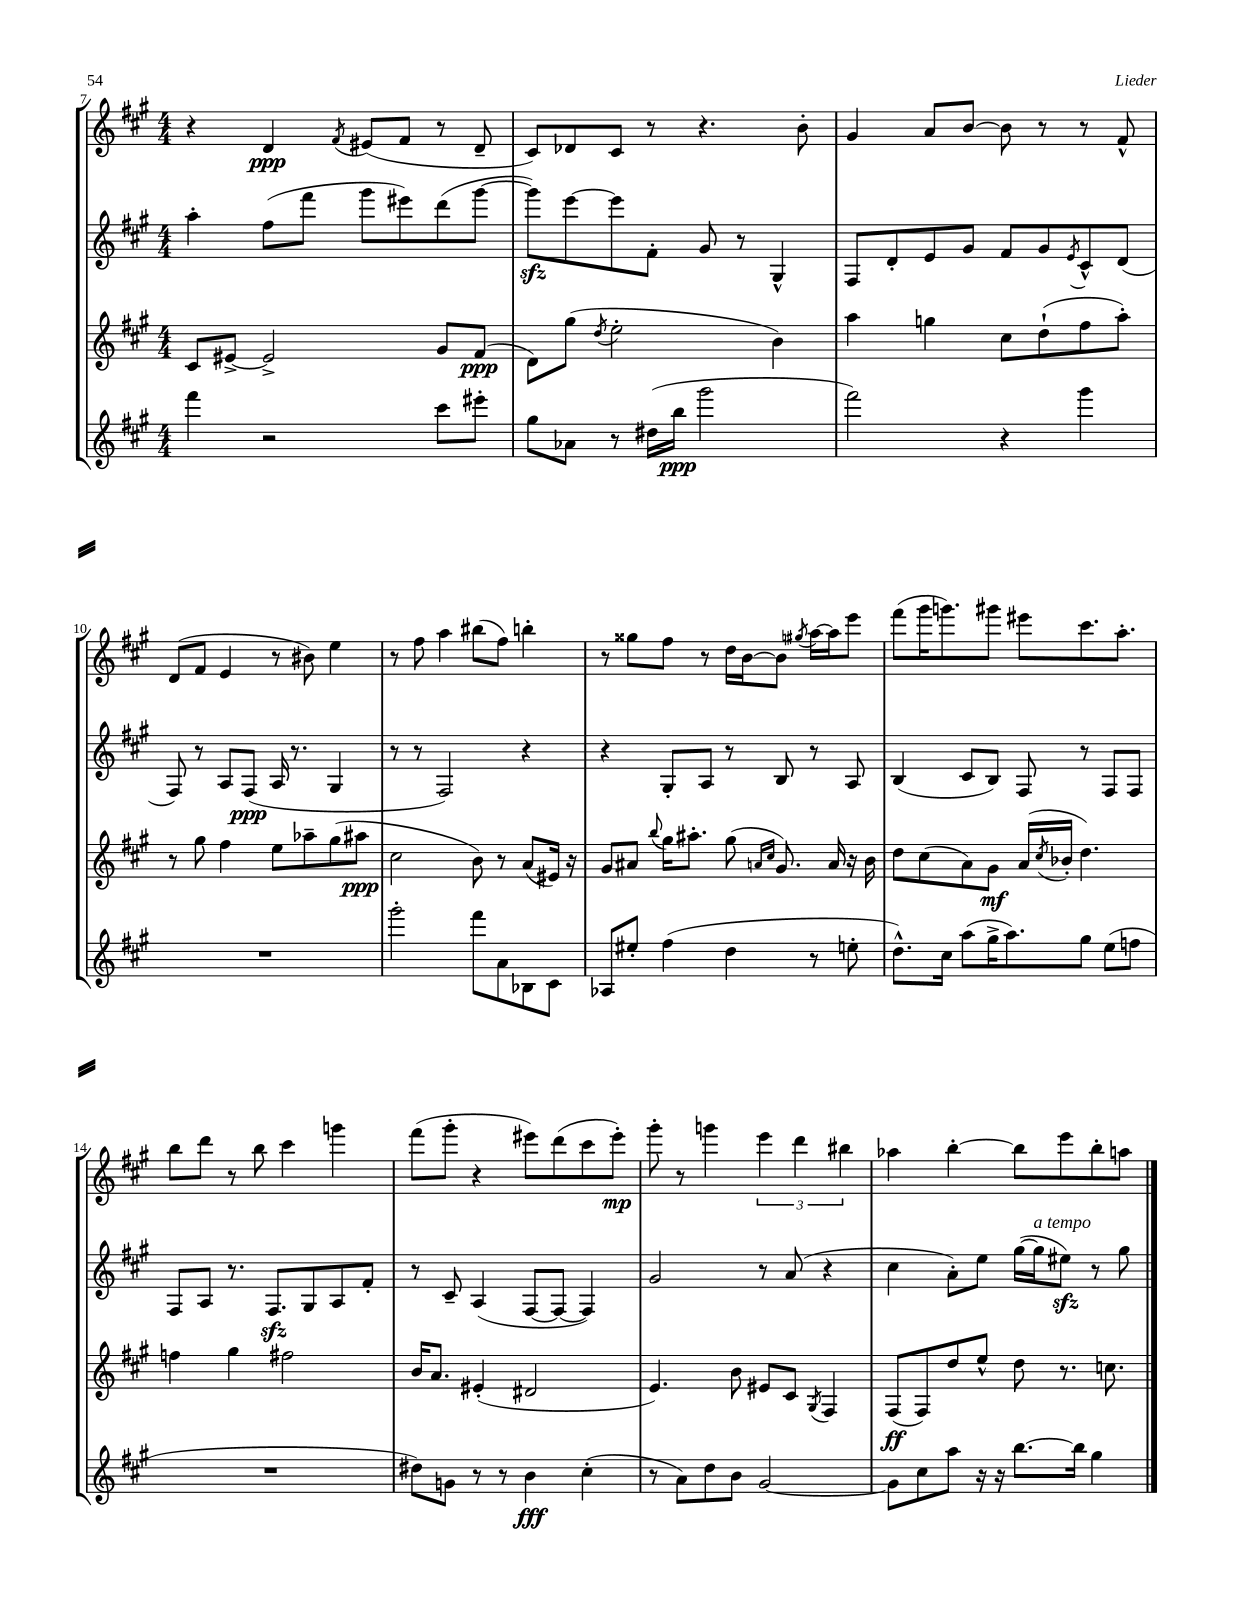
<<
\new StaffGroup <<
\new Staff = "s0" {
    \clef treble \key a \major \numericTimeSignature \time 4/4
    r4 d'4\ppp \acciaccatura { fis'8 } eis'8( fis'8 r8 d'8-- |
    cis'8) des'8 cis'8 r8 r4. b'8-. |
    gis'4 a'8 b'8~ b'8 r8 r8 fis'8-^ |
    d'8( fis'8 e'4 r8 bis'8) e''4 |
    r8 fis''8 a''4 bis''8( fis''8) b''4-. |
    r8 gisis''8 fis''8 r8 d''16 b'16~ b'8 \acciaccatura { gis''8 } a''16~ a''16 e'''8 |
    fis'''8( gis'''16 g'''8.) gis'''8 eis'''8 cis'''8. a''8.-. |
    b''8 d'''8 r8 b''8 cis'''4 g'''4 |
    fis'''8( gis'''8-. r4 eis'''8) d'''8( cis'''8 eis'''8-.\mp) |
    gis'''8-. r8 g'''4 \tuplet 3/2 { e'''4 d'''4 bis''4 } |
    aes''4 b''4~-. b''8 e'''8 b''8-. a''8 \bar "|." |
}
\new Staff = "s1" {
    \clef treble \key a \major \numericTimeSignature \time 4/4
    a''4-. fis''8( fis'''8 gis'''8 eis'''8) d'''8( gis'''8~ |
    gis'''8\sfz) e'''8~ e'''8 fis'8-. gis'8 r8 gis4-^ |
    fis8 d'8-. e'8 gis'8 fis'8 gis'8 \acciaccatura { e'8 } cis'8-^ d'8( |
    fis8) r8 a8 fis8\ppp( a16 r8. gis4 |
    r8 r8 fis2) r4 |
    r4 gis8-. a8 r8 b8 r8 a8 |
    b4( cis'8 b8) fis8 r8 fis8 fis8 |
    fis8 a8 r8. fis8.\sfz gis8 a8 fis'8-. |
    r8 cis'8-- a4( fis8~ fis8~ fis4) |
    gis'2 r8 a'8( r4 |
    cis''4 a'8-.) e''8 gis''16~( gis''16^\markup { \italic "a tempo" } eis''8\sfz) r8 gis''8 \bar "|." |
}
\new Staff = "s2" {
    \clef treble \key a \major \numericTimeSignature \time 4/4
    cis'8 eis'8~-> eis'2-> gis'8 fis'8\ppp( |
    d'8) gis''8( \acciaccatura { d''8 } e''2-. b'4) |
    a''4 g''4 cis''8 d''8-!( fis''8 a''8-.) |
    r8 gis''8 fis''4 e''8 aes''8-- gis''8( ais''8\ppp |
    cis''2 b'8) r8 a'8( eis'16) r16 |
    gis'8 ais'8 \appoggiatura { b''8 } gis''16 ais''8.-. gis''8( \grace { a'16 cis''16 } gis'8.) a'16 r16 b'16 |
    d''8 cis''8( a'8) gis'8\mf a'16( \acciaccatura { cis''8 } bes'16-. d''4.) |
    f''4 gis''4 fis''2 |
    b'16 a'8. eis'4-.( dis'2 |
    e'4.) b'8 eis'8 cis'8 \acciaccatura { gis8 } fis4 |
    fis8\ff( fis8) d''8 e''8-^ d''8 r8. c''8. \bar "|." |
}
\new Staff = "s3" {
    \clef treble \key a \major \numericTimeSignature \time 4/4
    fis'''4 r2 cis'''8 eis'''8-. |
    gis''8 aes'8 r8 dis''16( b''16\ppp gis'''2 |
    fis'''2) r4 gis'''4 |
    R1 |
    gis'''2-. fis'''8 a'8 bes8 cis'8 |
    aes8 eis''8-. fis''4( d''4 r8 e''8-. |
    d''8.-^) cis''16 a''8( gis''16-> a''8.) gis''8 e''8( f''8 |
    R1 |
    dis''8) g'8 r8 r8 b'4\fff cis''4-.( |
    r8 a'8) d''8 b'8 gis'2~ |
    gis'8 cis''8 a''8 r16 r16 b''8.~ b''16 gis''4 \bar "|." |
}
>>
>>
\layout { \context { \Score currentBarNumber = #7 } }
